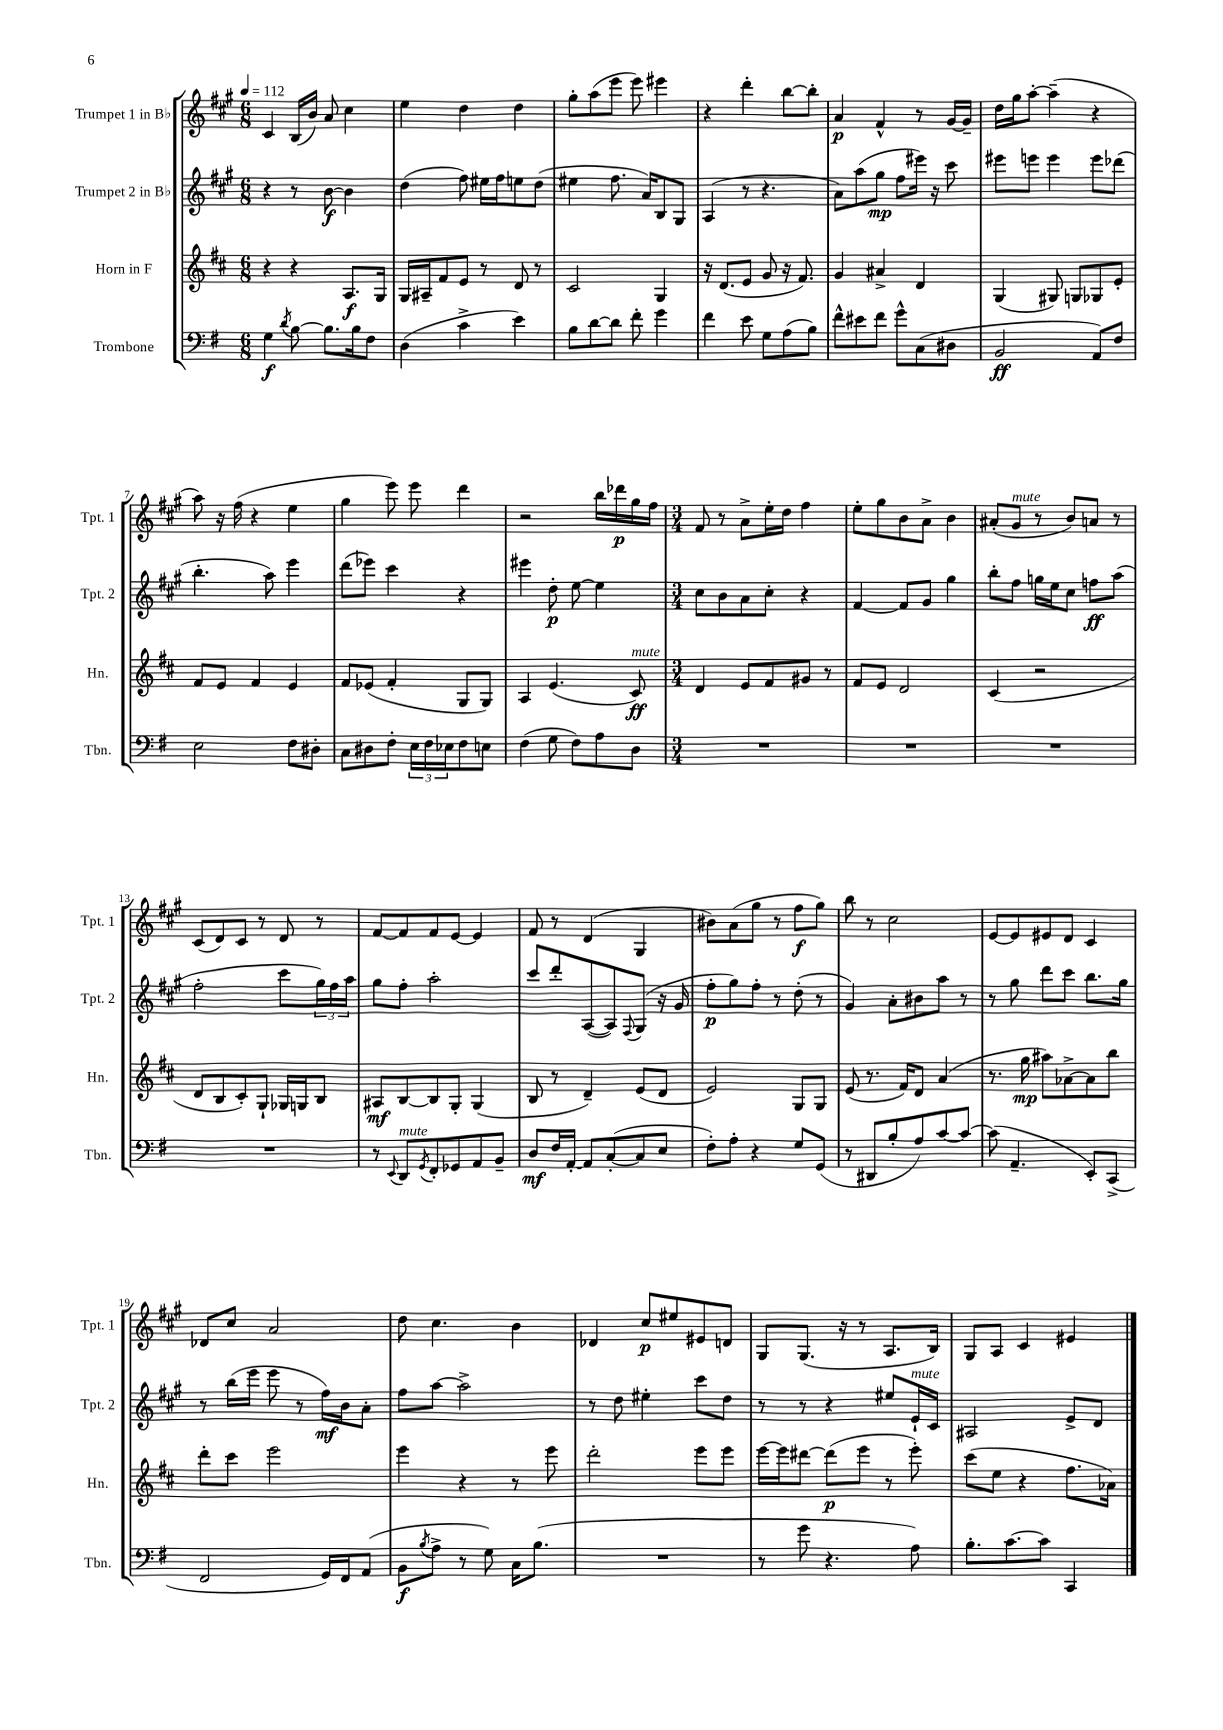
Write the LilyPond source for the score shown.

<<
\new StaffGroup <<
\new Staff = "s0" \with { instrumentName = "Trumpet 1 in Bb" shortInstrumentName = "Tpt. 1" } {
    \clef treble \key a \major \numericTimeSignature \time 6/8 \tempo 4 = 112
    cis'4 b16( b'16) a'8 cis''4 |
    e''4 d''4 d''4 |
    gis''8-. a''8( e'''8 e'''8) eis'''4 |
    r4 d'''4-. b''8~ b''8-. |
    a'4\p fis'4-^ r8 gis'16~ gis'16-- |
    d''16 gis''16 a''8~-. a''4--( r4 |
    a''8) r16 fis''16( r4 e''4 |
    gis''4 e'''8) e'''8 d'''4 |
    r2 b''16 des'''16\p gis''16 fis''16 |
    \numericTimeSignature \time 3/4 fis'8 r8 a'8-> e''16-. d''16 fis''4 |
    e''8-. gis''8 b'8 a'8-> b'4 |
    ais'8-.( gis'8^\markup { \italic "mute" } r8 b'8) a'8 r8 |
    cis'8( d'8) cis'8 r8 d'8 r8 |
    fis'8~ fis'8 fis'8 e'8~ e'4 |
    fis'8 r8 d'4( gis4 |
    bis'8) a'8( gis''8 r8 fis''8\f gis''8) |
    b''8 r8 cis''2 |
    e'8~ e'8 eis'8 d'8 cis'4 |
    des'8 cis''8 a'2 |
    d''8 cis''4. b'4 |
    des'4 cis''8\p eis''8 eis'8 d'8 |
    gis8 gis8.( r16 r8 a8. b16) |
    gis8 a8 cis'4 eis'4 \bar "|." |
}
\new Staff = "s1" \with { instrumentName = "Trumpet 2 in Bb" shortInstrumentName = "Tpt. 2" } {
    \clef treble \key a \major \numericTimeSignature \time 6/8
    r4 r8 b'8~\f b'4 |
    d''4( fis''8) eis''16 fis''16 e''8 d''8( |
    eis''4 fis''8. a'16) b8 gis8 |
    a4( r8 r4. |
    a'8) a''8( gis''8\mp fis''8 eis'''16) r16 cis'''8 |
    eis'''8 e'''8 e'''4 e'''8 des'''8( |
    b''4.-. a''8) e'''4 |
    d'''8( ees'''8) cis'''4 r4 |
    eis'''4 d''8-.\p e''8~ e''4 |
    \numericTimeSignature \time 3/4 cis''8 b'8 a'8 cis''8-. r4 |
    fis'4~ fis'8 gis'8 gis''4 |
    b''8-. fis''8 g''16 e''16 cis''8 f''8\ff a''8( |
    fis''2-. cis'''8 \tuplet 3/2 { gis''16) fis''16 a''16 } |
    gis''8 fis''8-. a''2-. |
    cis'''8 d'''8-. a8~( a8) \appoggiatura { fis8 } gis8( r16 gis'16 |
    fis''8-.\p gis''8) fis''8-. r8 d''8-.( r8 |
    gis'4) a'8-. bis'8 a''8 r8 |
    r8 gis''8 d'''8 cis'''8 b''8. gis''16 |
    r8 b''16( e'''16 e'''8 r8 fis''16\mf) b'16 a'8-. |
    fis''8 a''8~ a''2-> |
    r8 d''8 eis''4-. cis'''8 d''8 |
    r8 r8 r4 eis''8 e'16-!^\markup { \italic "mute" } cis'16 |
    ais2 e'8-> d'8 \bar "|." |
}
\new Staff = "s2" \with { instrumentName = "Horn in F" shortInstrumentName = "Hn." } {
    \clef treble \key d \major \numericTimeSignature \time 6/8
    r4 r4 a8.\f g16 |
    g16 ais16-- fis'8 e'8 r8 d'8 r8 |
    cis'2 g4 |
    r16 d'8.( e'8 g'8 r16 fis'8.) |
    g'4 ais'4-> d'4 |
    g4( gis8) g8 ges8 e'8-. |
    fis'8 e'8 fis'4 e'4 |
    fis'8 ees'8( fis'4-. g8 g8) |
    a4 e'4.( cis'8\ff^\markup { \italic "mute" }) |
    \numericTimeSignature \time 3/4 d'4 e'8 fis'8 gis'8 r8 |
    fis'8 e'8 d'2 |
    cis'4( r2 |
    d'8 b8 cis'8-.) g8-! ges16 g16 b8 |
    ais8\mf b8~ b8 g8-. g4( |
    b8 r8 d'4--) e'8( d'8 |
    e'2) g8 g8 |
    e'8( r8. fis'16) d'8 a'4( |
    r8. g''16\mp ais''8) aes'8~-> aes'8 b''8 |
    d'''8-. cis'''8 e'''2 |
    e'''4 r4 r8 e'''8 |
    d'''2-. e'''8 e'''8 |
    e'''16~ e'''16 dis'''8~ dis'''8\p( e'''8 r8 e'''8-.) |
    cis'''8( e''8 r4 fis''8. aes'16) \bar "|." |
}
\new Staff = "s3" \with { instrumentName = "Trombone" shortInstrumentName = "Tbn." } {
    \clef bass \key g \major \numericTimeSignature \time 6/8
    g4\f \acciaccatura { d'8 } b8~ b8. b16 fis8 |
    d4( c'4-> e'4) |
    b8 d'8~ d'8 fis'8-. g'4 |
    fis'4 e'8 g8 a8( b8) |
    fis'8-^ eis'8 fis'8 g'8-^ c8( dis8 |
    b,2\ff a,8) fis8 |
    e2 fis8 dis8-. |
    c8 dis8 fis8-. \tuplet 3/2 { e16 fis16 ees16 } fis8 e8 |
    fis4( g8 fis8) a8 d8 |
    \numericTimeSignature \time 3/4 R2. |
    R2. |
    R2. |
    R2. |
    r8 \appoggiatura { e,8 } d,8^\markup { \italic "mute" } \acciaccatura { g,8 } fis,8-. ges,8 a,8 b,8-- |
    d8\mf fis16 a,16~-. a,8 c8~-.( c8 e8 |
    fis8-.) a8-. r4 g8 g,8( |
    r8 dis,8 b8-. a8) c'8~ c'8~ |
    c'8( a,4.-- e,8-.) c,8->( |
    fis,2 g,16) fis,16 a,8( |
    b,8\f \acciaccatura { b8 } a8-> r8 g8) c16 b8.( |
    R2. |
    r8 g'8 r4. a8) |
    b8.-. c'8.~ c'8 c,4 \bar "|." |
}
>>
>>
